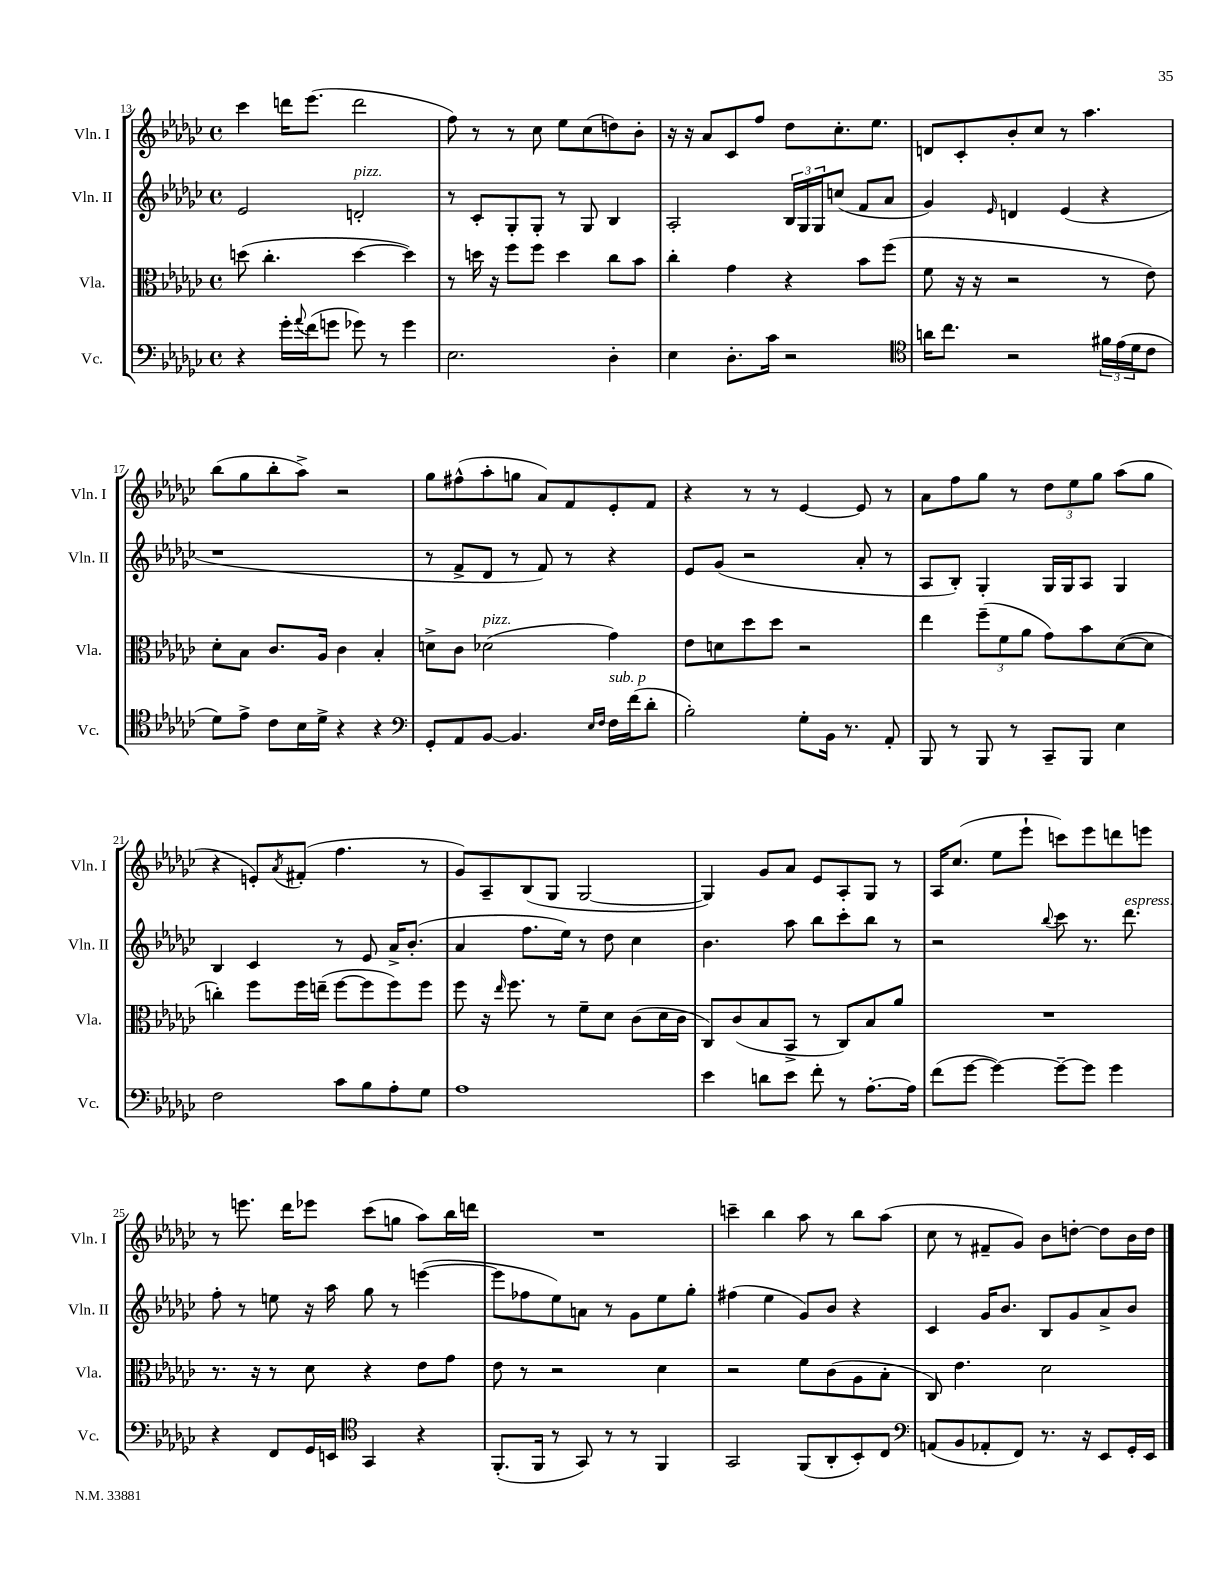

**kern	**kern	**kern	**kern
*staff4	*staff3	*staff2	*staff1
*clefF4	*clefC3	*clefG2	*clefG2
*k[b-e-a-d-g-c-]	*k[b-e-a-d-g-c-]	*k[b-e-a-d-g-c-]	*k[b-e-a-d-g-c-]
*M4/4	*M4/4	*M4/4	*M4/4
*met(c)	*met(c)	*met(c)	*met(c)
4r	(8dd\	2e-/	4ccc-\
.	4.cc-'\	.	.
16g-'\LL	.	.	16ddd\LK
8qqa-/	.	.	.
(16f\J	.	.	(8.eee-\J
8g\J	.	.	.
8g-\)	[4dd\	2d'/	2ddd\
8r	.	.	.
4g-\	4dd\])	.	.
=	=	=	=
2.E-\	8r	8r	8ff\)
.	16dd\	8c-'/L	8r
.	16r	.	.
.	8ff\L	8G-'/	8r
.	8ff\J	8G-'/J	8cc-\
.	4dd\	8r	8ee-\L
.	.	8G-/	(8cc-\
4D-'\	8cc-\L	4B-/	8dd\)
.	8b-\J	.	8b-'\J
=	=	=	=
4E-\	4cc-'\	2A-'/	16r
.	.	.	16r
.	.	.	8a-/L
8.D-'\L	4g-\	.	8c-/
.	.	.	8ff/J
16c-\Jk	.	.	.
2r	4r	24B-/LL	8dd-\L
.	.	24G-/	.
.	.	24G-/J	.
.	.	(8cc/J	8.cc-'\
.	8b-\L	8f/L	.
.	.	.	8.ee-\J
.	(8ff\J	8a-/J	.
=	=	=	=
*clefC4	*	*	*
16a\LK	8f\	4g-/)	8d/L
8.cc-\J	.	.	.
.	16r	.	8c-'/
.	16r	.	.
.	.	16qqe-/	.
2r	2r	4d/	8b-'/
.	.	.	8cc-/J
.	.	(4e-/	8r
.	.	.	4.aa-\
24f#\LL	8r	4r	.
(24e-\	.	.	.
24d-\J	.	.	.
8c-\J	8e-\)	.	.
=	=	=	=
8d-\L)	8d-'\L	1r	(8bb-\L
8e-^\J	8B-\J	.	8gg-\
8c-\L	8.c-/L	.	8bb-'\
16B-\L	.	.	8aa-^\J)
16d-^\JJ	16A-/Jk	.	.
4r	4c-\	.	2r
4r	4B-'/	.	.
=	=	=	=
*clefF4	*	*	*
8GG-'/L	8d^\L	8r	8gg-\L
8AA-/	8c-\J	8f^/L	(8ff#^^\
[8BB-/J	(2d-\	8d-/J	8aa-'\
4.BB-/]	.	8r	8gg\J
.	.	8f/)	8a-/L)
.	.	8r	8f/
16qqE-/LL	.	.	.
16qqF/JJ	.	.	.
16F\LL	4g-\)	4r	8e-'/
(16f\J	.	.	.
8d-'\J	.	.	8f/J
=	=	=	=
2B-'\)	8e-\L	8e-/L	4r
.	8d\	(8g-/J	.
.	8dd-\	2r	8r
.	8dd-\J	.	8r
8G-'\L	2r	.	[4e-/
16BB-\Jk	.	.	.
8.r	.	.	.
.	.	8a-'/	8e-/]
8AA-'/	.	8r	8r
=	=	=	=
8BBB-/	4ee-\	8A-/L	8a-\L
8r	.	8B-'/J)	8ff\
8BBB-/	(12ff~\L	4G-'/	8gg-\J
.	12f\	.	.
8r	.	.	8r
.	12a-\J	.	.
8CC-~/L	8g-\L)	16G-/LL	12dd-\L
.	.	16G-/J	.
.	.	.	12ee-\
8BBB-/J	8b-\	8A-/J	.
.	.	.	12gg-\J
4E-\	([8d-\	4G-/	(8aa-\L
.	8d-\]J	.	8gg-\J
=	=	=	=
2F\	4cc'\)	4B-/	4r
.	8ff\L	4c-/	8e'/L)
.	.	.	8qa-/
.	16ff\L	.	(8f#'/J
.	(16ee~\JJ	.	.
8c-\L	[8ff\L	8r	4.ff\
8B-\	8ff\]	8e-/	.
8A-'\	8ff\)	16a-^/LK	.
.	.	(8.b-'/J	.
8G-\J	8ff\J	.	8r
=	=	=	=
1A-	8ff\	4a-/	8g-/L)
.	16r	.	8A-~/
.	16qqee-/	.	.
.	8.ff\	.	.
.	.	8.ff\L	(8B-/
.	8r	.	8G-/J
.	.	16ee-\Jk)	.
.	8f~\L	8r	[2G-/
.	8d-\J	8dd-\	.
.	(8c-\L	4cc-\	.
.	16d-\L	.	.
.	16c-\JJ	.	.
=	=	=	=
4e-\	8C-/L)	4.b-\	4G-/])
.	(8c-/	.	.
8d\L	8B-/	.	8g-/L
8e-\J	8BB-^/J	8aa-\	8a-/J
8f'\	8r	8bb-\L	8e-/L
8r	8C-/L)	8ccc-'\	8A-'/
[8.A-'\L	8B-/	8bb-\J	8G-/J
.	8a-/J	8r	8r
16A-\]Jk	.	.	.
=	=	=	=
(8f\L	1r	2r	16A-/LK
.	.	.	(8.cc-/J
[8g-\J	.	.	.
4g-\_)	.	.	8ee-\L
.	.	.	8eee-`\J
.	.	8qqbb-/	.
8g-~\_L	.	8ccc-\	8ccc\L)
8g-\]J	.	8.r	8eee-\
4g-\	.	.	8ddd\
.	.	8.ddd-\	.
.	.	.	8eee\J
=	=	=	=
4r	8.r	8ff'\	8r
.	.	8r	8.eee\
.	16r	.	.
8FF/L	8r	8ee\	.
.	.	.	16ddd-\LK
16GG-/L	8d-\	16r	8eee-\J
16EE/JJ	.	16aa-\	.
*clefC4	*	*	*
4GG-/	4r	8gg-\	(8ccc-\L
.	.	8r	8gg\J
4r	8e-\L	([4eee\	8aa-\L)
.	8g-\J	.	16bb-\L
.	.	.	16ddd\JJ
=	=	=	=
(8.FF'/L	8e-\	8eee\]L	1r
.	8r	8ff-\	.
16FF/Jk	.	.	.
8r	2r	8ee-\)	.
8GG-/)	.	8a\J	.
8r	.	8r	.
8r	.	8g-\L	.
4FF/	4d-\	8ee-\	.
.	.	8gg-'\J	.
=	=	=	=
2GG-/	2r	(4ff#\	4ccc~\
.	.	4ee-\	4bb-\
(8FF/L	8f\L	8g-/L)	8aa-\
8AA-'/	(8c-\	8b-/J	8r
8BB-'/)	8A-\	4r	8bb-\L
8C-/J	8B-'\J	.	(8aa-\J
=	=	=	=
*clefF4	*	*	*
(8AA/L	8C-/)	4c-/	8cc-\
8BB-/	4.e-\	.	8r
8AA-'/	.	16g-/LK	8f#~/L
.	.	8.b-/J	.
8FF/J)	.	.	8g-/J)
8.r	2d-\	8B-/L	8b-\L
.	.	8g-/	[8dd'\J
16r	.	.	.
8EE-/L	.	8a-^/	8dd\]L
16GG-'/L	.	8b-/J	16b-\L
16EE-/JJ	.	.	16dd\JJ
==	==	==	==
*-	*-	*-	*-
